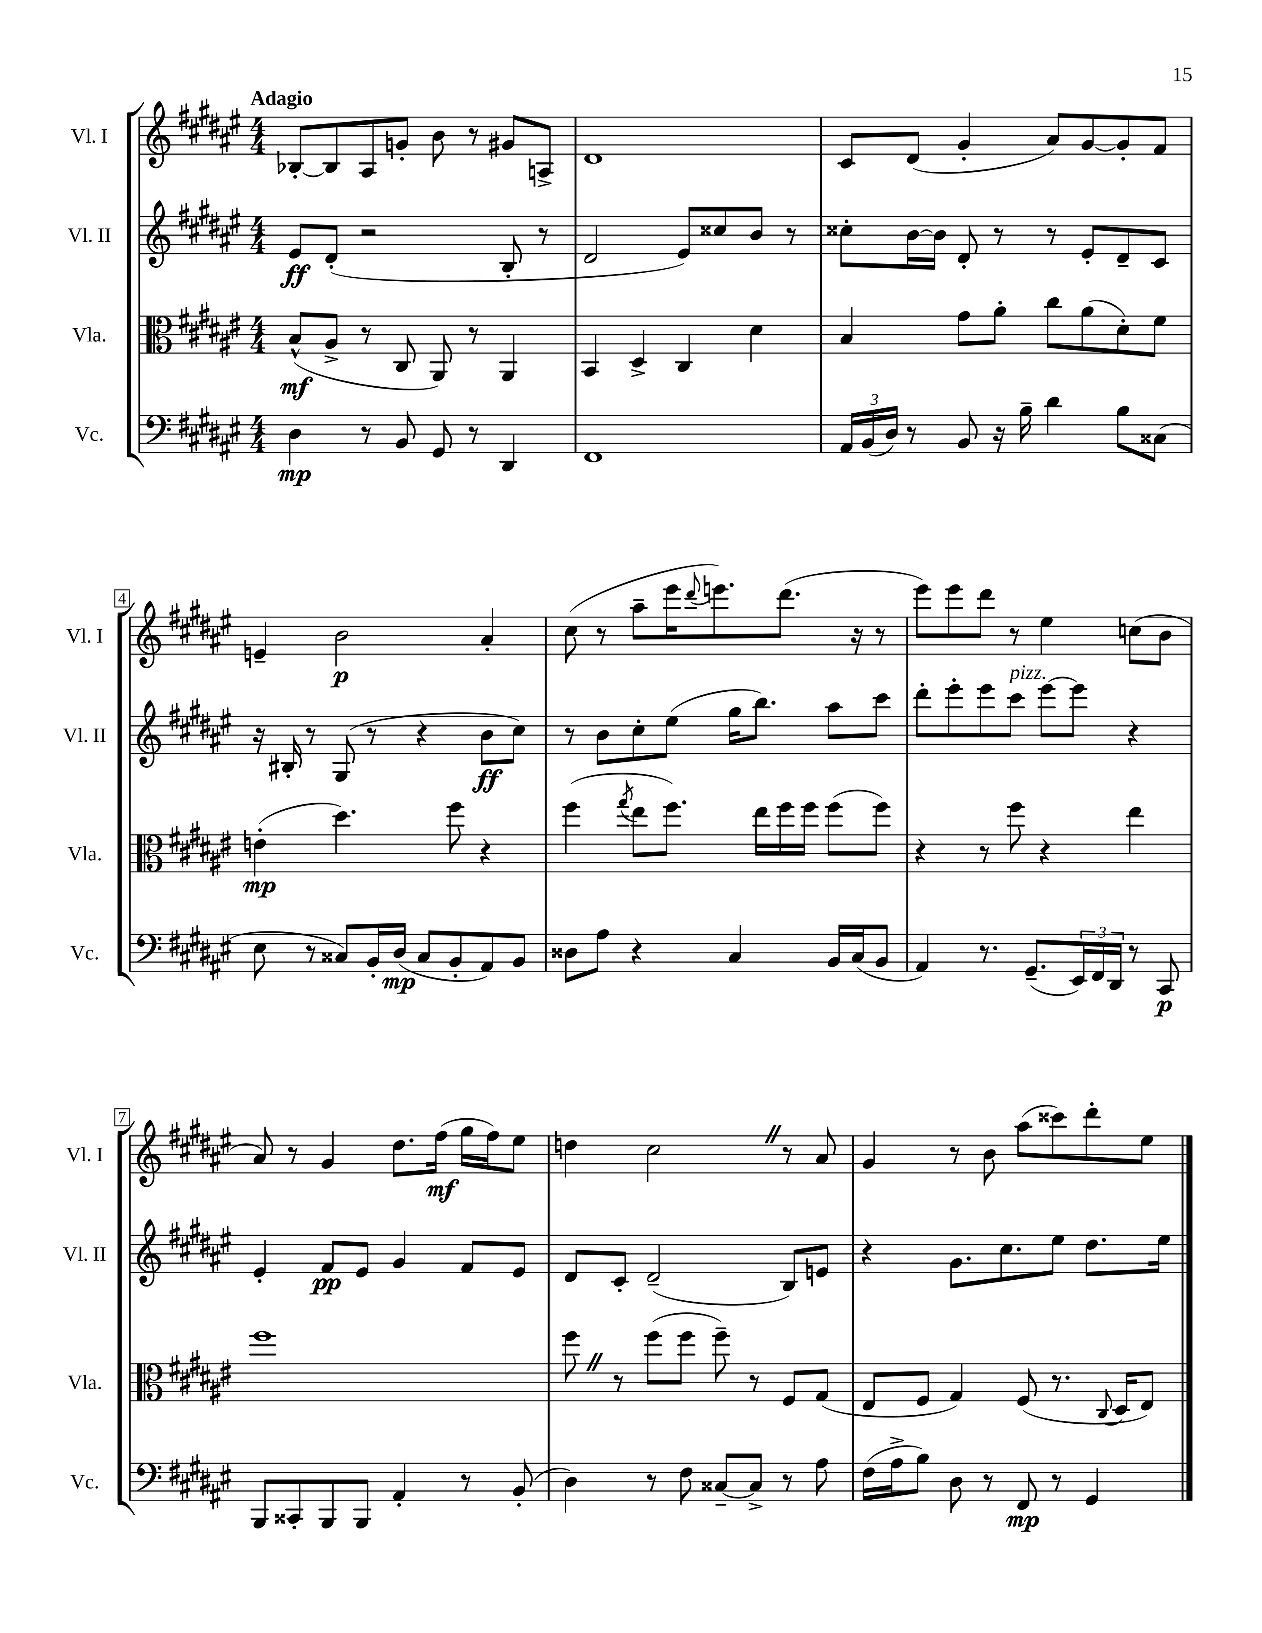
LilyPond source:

<<
\new StaffGroup <<
\new Staff = "s0" \with { instrumentName = "Vl. I" shortInstrumentName = "Vl. I" } {
    \clef treble \key fis \major \numericTimeSignature \time 4/4 \tempo "Adagio"
    bes8~-. bes8 ais8 g'8-. b'8 r8 gis'8 a8-> |
    dis'1 |
    cis'8 dis'8( gis'4-. ais'8) gis'8~ gis'8-. fis'8 |
    e'4-- b'2\p ais'4-. |
    cis''8( r8 ais''8-- eis'''16 \appoggiatura { dis'''8 } e'''8.) dis'''8.( r16 r8 |
    eis'''8) eis'''8 dis'''8 r8 eis''4 c''8( b'8 |
    ais'8) r8 gis'4 dis''8. fis''16\mf( gis''16 fis''16) eis''8 |
    d''4 cis''2 \once \override BreathingSign.text = \markup { \musicglyph "scripts.caesura.straight" } \breathe r8 ais'8 |
    gis'4 r8 b'8 ais''8( cisis'''8) dis'''8-. eis''8 \bar "|." |
}
\new Staff = "s1" \with { instrumentName = "Vl. II" shortInstrumentName = "Vl. II" } {
    \clef treble \key fis \major \numericTimeSignature \time 4/4
    eis'8\ff dis'8-.( r2 b8-. r8 |
    dis'2 eis'8) cisis''8 b'8 r8 |
    cisis''8-. b'16~ b'16 dis'8-. r8 r8 eis'8-. dis'8-- cis'8 |
    r16 bis16-. r8 gis8( r8 r4 b'8\ff cis''8) |
    r8 b'8 cis''8-. eis''8( gis''16 b''8.) ais''8 cis'''8 |
    dis'''8-. eis'''8-. eis'''8 cis'''8^\markup { \italic "pizz." } eis'''8~ eis'''8 r4 |
    eis'4-. fis'8\pp eis'8 gis'4 fis'8 eis'8 |
    dis'8 cis'8-. dis'2--( b8) e'8 |
    r4 gis'8. cis''8. eis''8 dis''8. eis''16 \bar "|." |
}
\new Staff = "s2" \with { instrumentName = "Vla." shortInstrumentName = "Vla." } {
    \clef alto \key fis \major \numericTimeSignature \time 4/4
    b8-^\mf( ais8-> r8 cis8 ais,8) r8 ais,4 |
    b,4 dis4-> cis4 dis'4 |
    b4 gis'8 ais'8-. cis''8 ais'8( dis'8-.) fis'8 |
    e'4-.\mp( dis''4.) fis''8 r4 |
    fis''4( \acciaccatura { gis''8 } eis''8 fis''8.) eis''16 fis''16 fis''16 fis''8( fis''8) |
    r4 r8 fis''8 r4 eis''4 |
    fis''1 |
    fis''8 \once \override BreathingSign.text = \markup { \musicglyph "scripts.caesura.straight" } \breathe r8 fis''8( fis''8 fis''8--) r8 fis8 gis8( |
    eis8 fis8 gis4) fis8( r8. \appoggiatura { cis8 } dis16 eis8) \bar "|." |
}
\new Staff = "s3" \with { instrumentName = "Vc." shortInstrumentName = "Vc." } {
    \clef bass \key fis \major \numericTimeSignature \time 4/4
    dis4\mp r8 b,8 gis,8 r8 dis,4 |
    fis,1 |
    \tuplet 3/2 { ais,16 b,16( dis16) } r8 b,8 r16 b16-- dis'4 b8 cisis8( |
    eis8 r8 cisis8) b,16-. dis16\mp( cisis8 b,8-. ais,8) b,8 |
    disis8 ais8 r4 cis4 b,16 cis16( b,8 |
    ais,4) r8. gis,8.--( \tuplet 3/2 { eis,16) fis,16 dis,16 } r8 cis,8\p |
    b,,8 cisis,8-. b,,8 b,,8 ais,4-. r8 b,8-.( |
    dis4) r8 fis8 cisis8~-- cisis8-> r8 ais8 |
    fis16( ais16-> b8) dis8 r8 fis,8\mp r8 gis,4 \bar "|." |
}
>>
>>
\layout { \context { \Score \override BarNumber.stencil = #(make-stencil-boxer 0.1 0.3 ly:text-interface::print) } }
